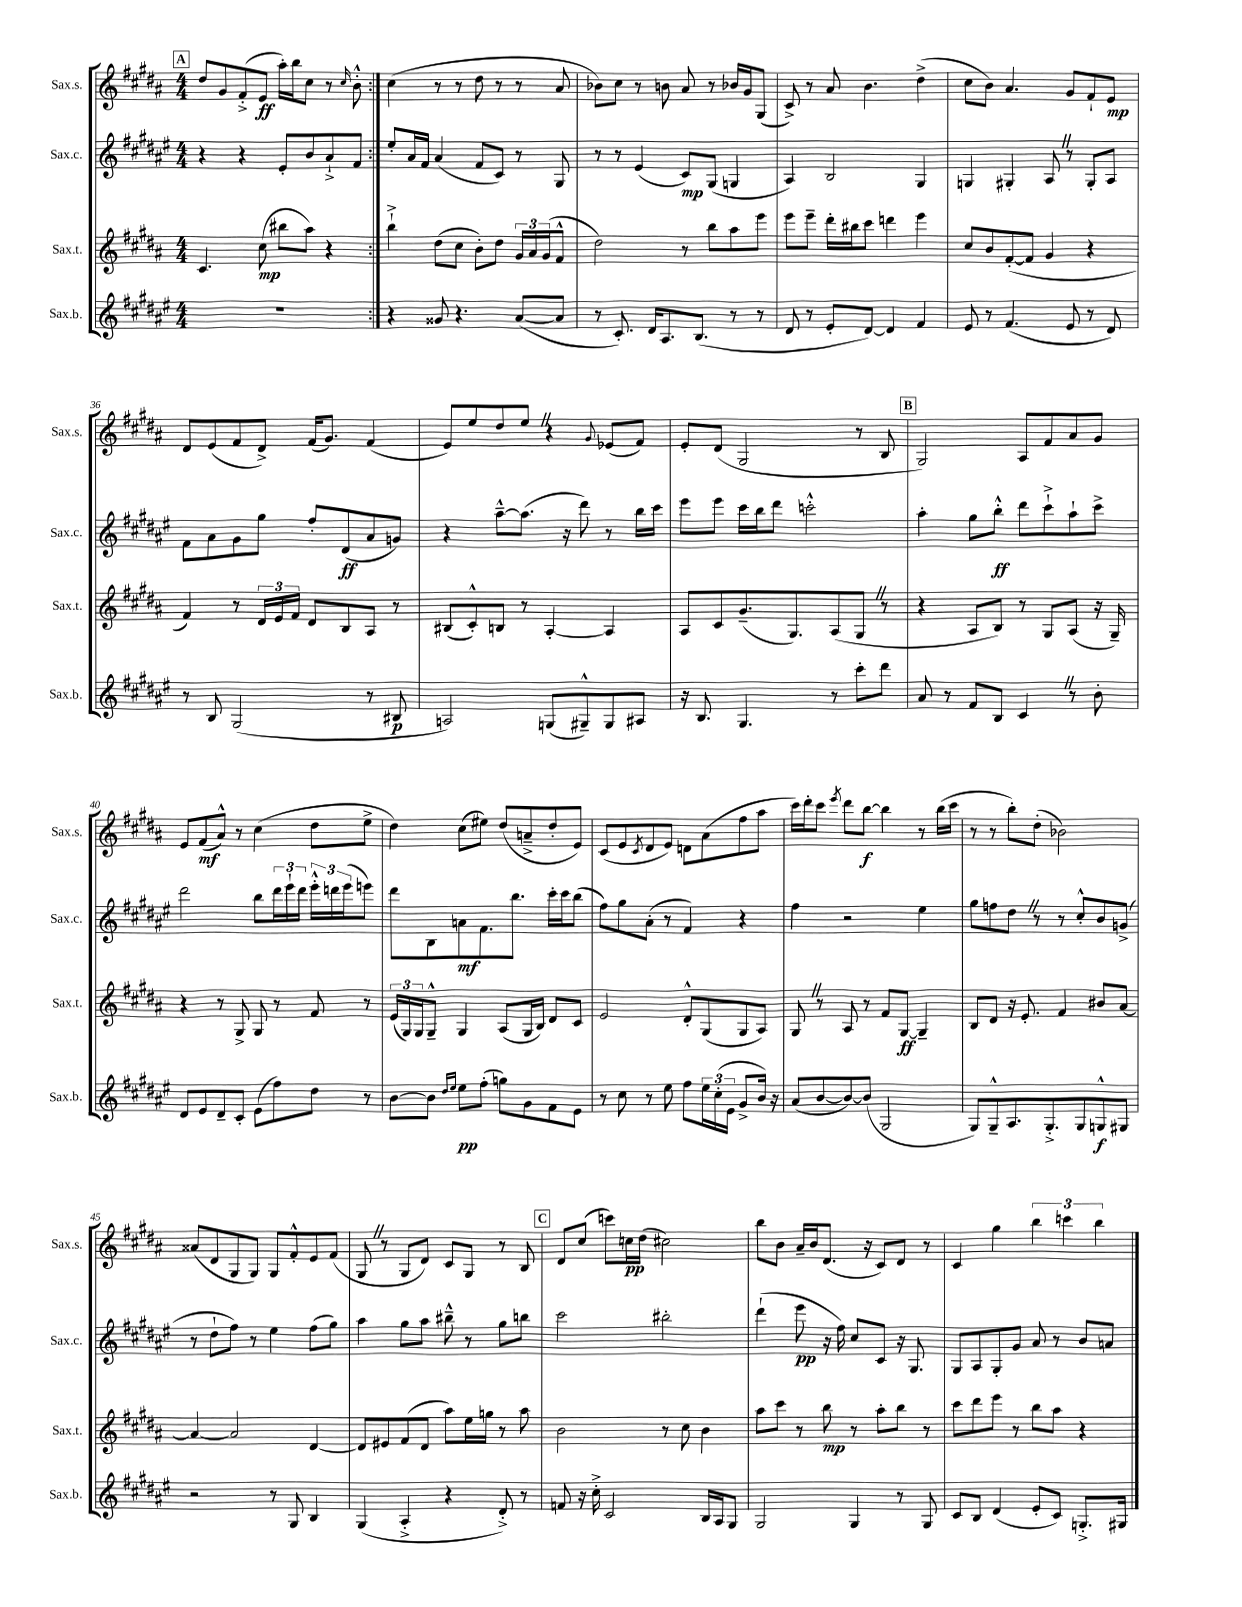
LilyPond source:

<<
\new StaffGroup <<
\new Staff = "s0" \with { instrumentName = "Sax.s." shortInstrumentName = "Sax.s." } {
    \clef treble \key b \major \numericTimeSignature \time 4/4
    \repeat volta 2 { \mark \markup { \box "A" } dis''8 gis'8 fis'8-.->( e'8\ff ais''16-.) b''16 cis''8 r8 \grace { cis''16 } b'8-.-^ | }
    cis''4( r8 r8 dis''8 r8 r8 ais'8 |
    bes'8) cis''8 r8 b'8 ais'8 r8 bes'16 gis'16 gis8( |
    cis'8->) r8 ais'8 b'4. dis''4->( |
    cis''8 b'8) ais'4. gis'8 fis'8-! e'8\mp |
    dis'8 e'8( fis'8 dis'8->) fis'16( gis'8.) fis'4( |
    e'8) e''8 dis''8 e''8 \once \override BreathingSign.text = \markup { \musicglyph "scripts.caesura.straight" } \breathe r4 \appoggiatura { gis'8 } ees'8( fis'8) |
    e'8-. dis'8( gis2 r8 b8 |
    \mark \markup { \box "B" } gis2) ais8 fis'8 ais'8 gis'8 |
    e'8 fis'8\mf( ais'8-^) r8 cis''4( dis''8 e''8-> |
    dis''4) cis''8( eis''8) dis''8( a'8---> dis''8-. e'8) |
    cis'8( e'8 \acciaccatura { cis'8 } dis'8 e'8) d'8 ais'8( fis''8 ais''8 |
    cis'''16) dis'''16-. cis'''8 \acciaccatura { e'''8 } dis'''8 b''8~\f b''4 r8 b''16( cis'''16 |
    r8 r8 b''8-.) dis''8-.( bes'2) |
    aisis'8( dis'8 gis8 gis8) gis8 fis'8-.-^ e'8 fis'8( |
    gis8 \once \override BreathingSign.text = \markup { \musicglyph "scripts.caesura.straight" } \breathe r8 gis8 dis'8) cis'8 gis8 r8 b8 |
    \mark \markup { \box "C" } dis'8 cis''8( c'''8) c''16\pp dis''16( cis''2) |
    b''8 b'8 ais'16-- b'16 dis'8.( r16 cis'8) dis'8 r8 |
    cis'4 gis''4 \tuplet 3/2 { b''4 c'''4 b''4 } \bar "|." |
}
\new Staff = "s1" \with { instrumentName = "Sax.c." shortInstrumentName = "Sax.c." } {
    \clef treble \key fis \major \numericTimeSignature \time 4/4
    \repeat volta 2 { \mark \markup { \box "A" } r4 r4 eis'8-. b'8 ais'8-!-> fis'8 | }
    eis''8-. ais'16 fis'16 ais'4( fis'8 cis'8) r8 gis8 |
    r8 r8 eis'4( cis'8\mp) gis8( g4 |
    ais4) b2 gis4 |
    g4 gis4-. ais8 \once \override BreathingSign.text = \markup { \musicglyph "scripts.caesura.straight" } \breathe r8 gis8-. ais8 |
    fis'8 ais'8 gis'8 gis''8 fis''8-. dis'8\ff( ais'8 g'8) |
    r4 ais''8~---^ ais''8.( r16 dis'''8) r8 b''16 cis'''16 |
    eis'''8 eis'''8 cis'''16 b''16 dis'''8 c'''2-.-^ |
    \mark \markup { \box "B" } ais''4-. gis''8 b''8-.-^\ff dis'''8 cis'''8-!-> ais''8-! cis'''8-> |
    dis'''2 b''8 \tuplet 3/2 { dis'''16 eis'''16-! dis'''16 } \tuplet 3/2 { eis'''16-.-^ d'''16 eis'''16( } e'''8) |
    dis'''8 b8 a'8\mf fis'8. b''8. cis'''16-. cis'''16 b''8( |
    fis''8) gis''8 ais'8-.( r8 fis'4) r4 |
    fis''4 r2 eis''4 |
    gis''8 f''8 dis''8 \once \override BreathingSign.text = \markup { \musicglyph "scripts.caesura.straight" } \breathe r8 r8 cis''8-.-^ b'8 g'8->( |
    r8 dis''8-! fis''8) r8 eis''4 fis''8( gis''8) |
    ais''4 gis''8 ais''8 bis''8---^ r8 gis''8 b''8 |
    \mark \markup { \box "C" } cis'''2 bis''2-. |
    dis'''4-!( eis'''8\pp r16 fis''16) cis''8 cis'8 r16 gis8. |
    gis8 ais8 gis8-. gis'8 ais'8 r8 b'8 a'8 \bar "|." |
}
\new Staff = "s2" \with { instrumentName = "Sax.t." shortInstrumentName = "Sax.t." } {
    \clef treble \key b \major \numericTimeSignature \time 4/4
    \repeat volta 2 { \mark \markup { \box "A" } cis'4. cis''8\mp( bis''8 ais''8) r4 | }
    b''4-!-> dis''8( cis''8 b'8-.) dis''8 \tuplet 3/2 { gis'16 ais'16 gis'16( } fis'8-^ |
    dis''2) r8 b''8 ais''8 e'''8 |
    e'''8 e'''8-- dis'''16-. bis''16 cis'''8 d'''4 e'''4 |
    cis''8 b'8 fis'8~-.( fis'8 gis'4 r4 |
    fis'4) r8 \tuplet 3/2 { dis'16 e'16 fis'16 } dis'8 b8 ais8 r8 |
    bis8( cis'8-.-^) b8 r8 ais4~-. ais4 |
    ais8 cis'8 gis'8.--( gis8.) ais8( gis8 \once \override BreathingSign.text = \markup { \musicglyph "scripts.caesura.straight" } \breathe r8 |
    \mark \markup { \box "B" } r4 ais8 b8) r8 gis8 ais8( r16 gis16--) |
    r4 r8 gis8-> gis8 r8 fis'8 r8 |
    \tuplet 3/2 { e'16( gis16) gis16 } gis8---^ gis4 ais8( gis16 b16) dis'8 cis'8 |
    e'2 dis'8-.-^ gis8( gis8 ais8) |
    gis8 \once \override BreathingSign.text = \markup { \musicglyph "scripts.caesura.straight" } \breathe r8 ais8 r8 fis'8 gis8~\ff gis4-- |
    b8 dis'8 r16 e'8.-. fis'4 bis'8 ais'8~ |
    ais'4~ ais'2 dis'4~ |
    dis'8 eis'8 fis'8( dis'8 ais''8) e''16 g''16 r8 ais''8 |
    \mark \markup { \box "C" } b'2 r8 cis''8 b'4 |
    ais''8 cis'''8 r8 b''8\mp r8 ais''8-. b''8 r8 |
    cis'''8 dis'''8 e'''8 r8 b''8 ais''8 r4 \bar "|." |
}
\new Staff = "s3" \with { instrumentName = "Sax.b." shortInstrumentName = "Sax.b." } {
    \clef treble \key fis \major \numericTimeSignature \time 4/4
    \repeat volta 2 { \mark \markup { \box "A" } R1 | }
    r4 gisis'8 r4. ais'8~( ais'8 |
    r8 cis'8.-.) dis'16 ais8. b8.( r8 r8 |
    dis'8 r8 eis'8-. dis'8~) dis'4 fis'4 |
    eis'8 r8 fis'4.( eis'8 r8 dis'8) |
    r8 b8 gis2( r8 bis8\p |
    a2) g8( gis8---^) gis8 ais8 |
    r16 b8. gis4. r8 cis'''8-. dis'''8 |
    \mark \markup { \box "B" } ais'8 r8 fis'8 b8 cis'4 \once \override BreathingSign.text = \markup { \musicglyph "scripts.caesura.straight" } \breathe r8 b'8-. |
    dis'8 eis'8 dis'8-- cis'8-. eis'8( fis''8) dis''8 r8 |
    b'8~ b'8 \grace { dis''16 eis''16 } eis''8\pp fis''8-.( g''8) gis'8 fis'8 eis'8 |
    r8 cis''8 r8 eis''8 fis''8 \tuplet 3/2 { eis''16 cis''16-.( eis'16 } gis'8-> b'16) r16 |
    ais'8( b'8~ b'8~) b'8( gis2 |
    gis8) gis8---^ ais8. gis8.-.-> gis8 g8-^\f gis8 |
    r2 r8 gis8 b4 |
    gis4( ais4-.-> r4 dis'8-.->) r8 |
    \mark \markup { \box "C" } f'8 r16 cis''16-.-> cis'2 b16 ais16 gis8 |
    gis2 gis4 r8 gis8 |
    cis'8 b8 dis'4( eis'8-. cis'8) g8.-.-> gis16 \bar "|." |
}
>>
>>
\layout { \context { \Score currentBarNumber = #31 } }
